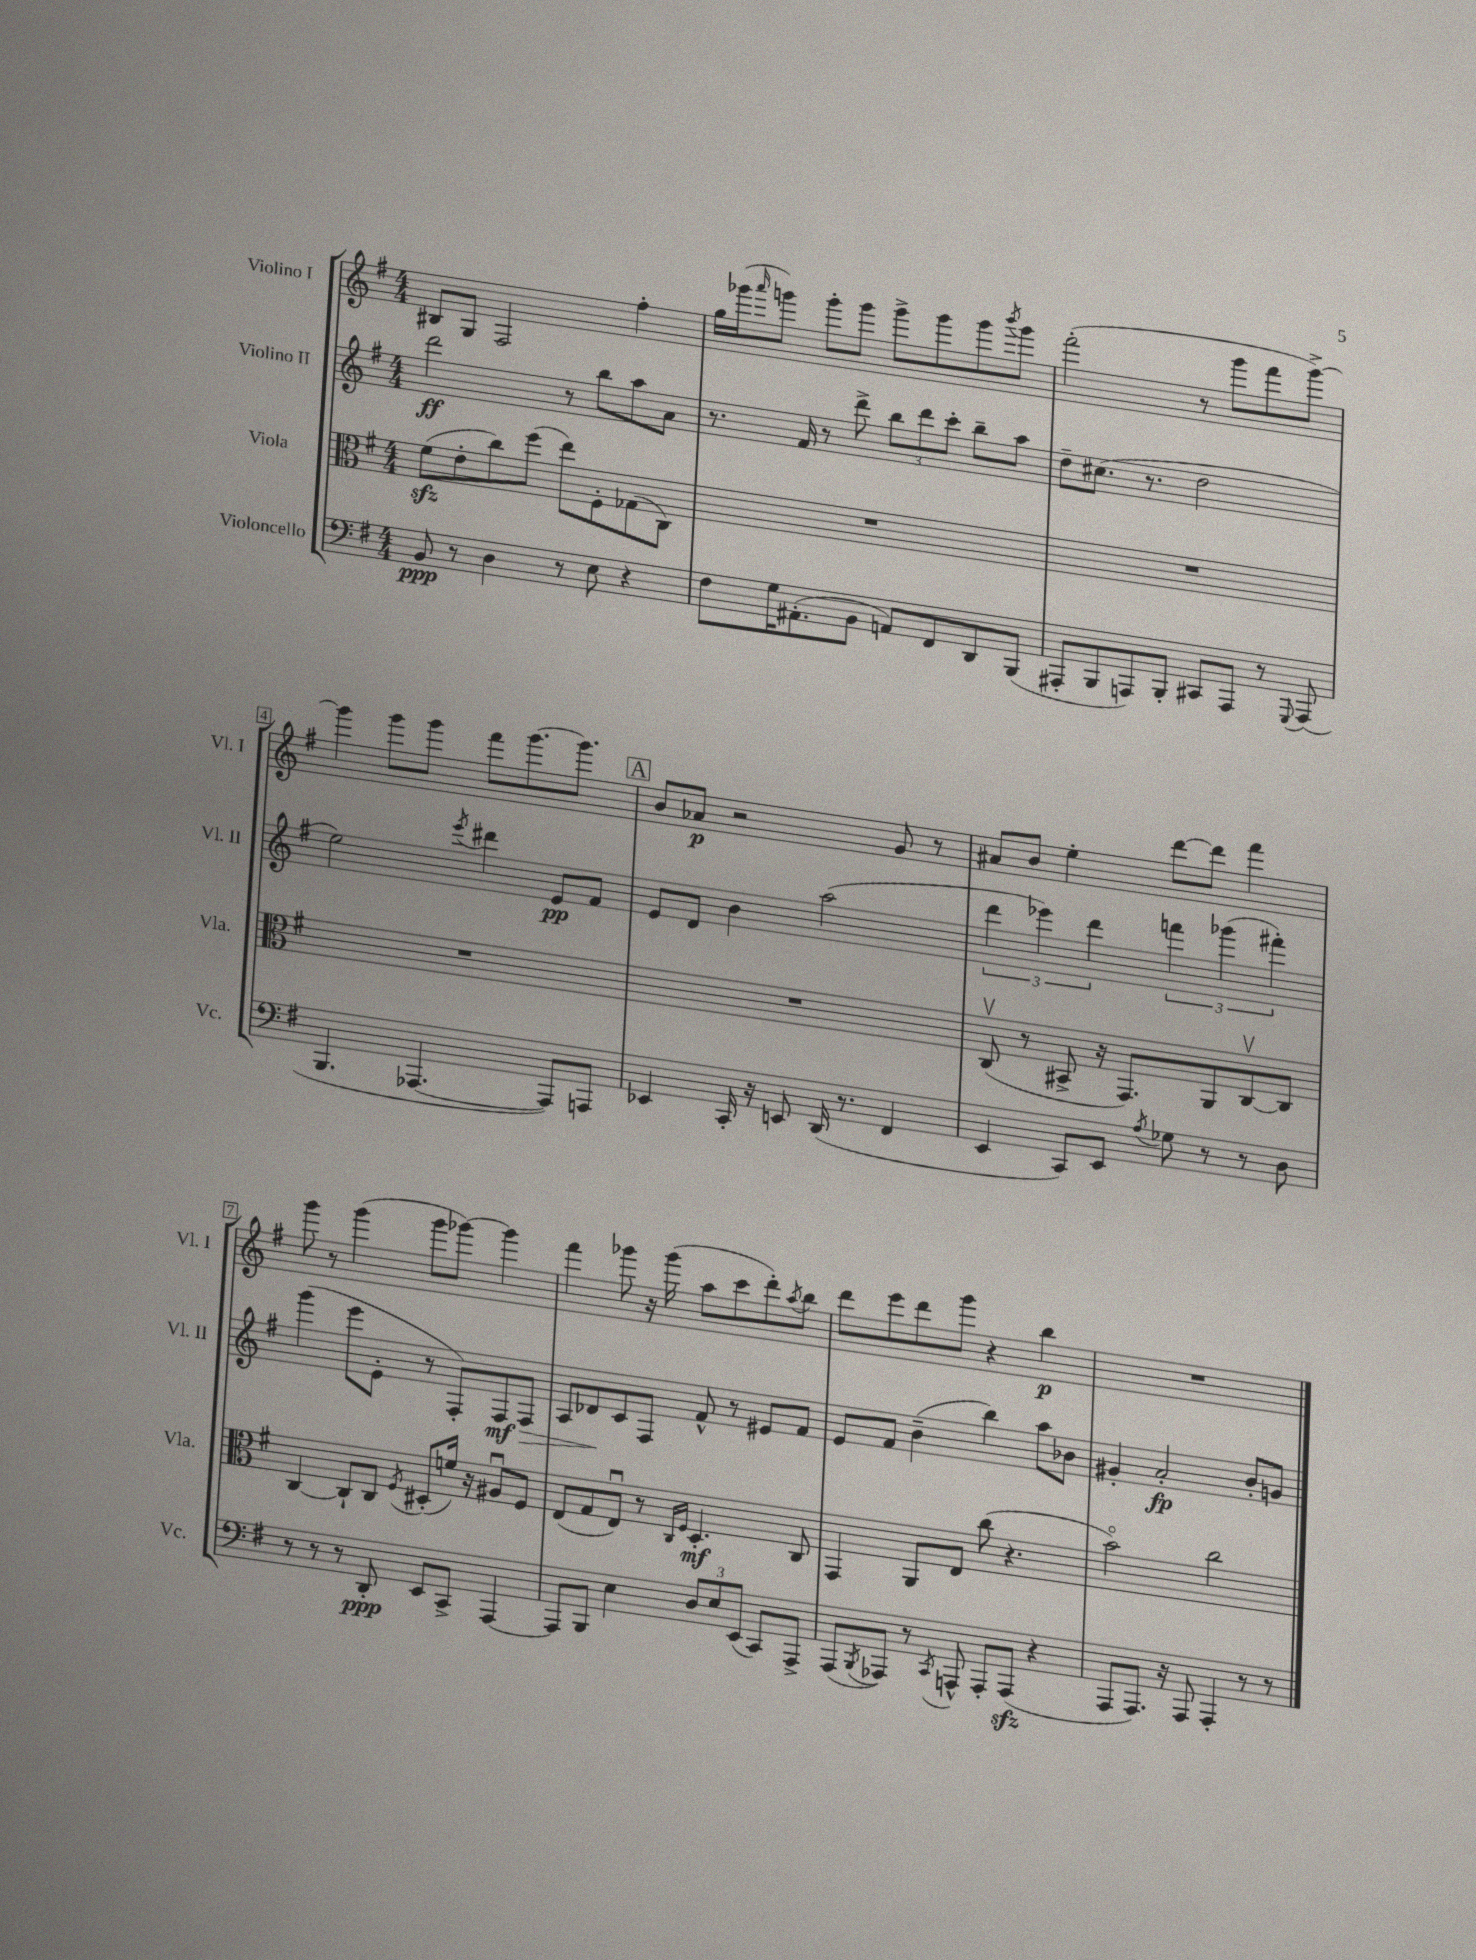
<<
\new StaffGroup <<
\new Staff = "s0" \with { instrumentName = "Violino I" shortInstrumentName = "Vl. I" } {
    \clef treble \key g \major \numericTimeSignature \time 4/4
    bis8 g8 fis2 fis''4-. |
    g''16 ges'''16( \grace { a'''16 } g'''8) g'''8-. g'''8 g'''8-> g'''8 g'''8 \acciaccatura { b'''8 } g'''8 |
    fis'''2-.( r8 g'''8 fis'''8 g'''8~->) |
    g'''4 g'''8 g'''8 fis'''8 g'''8.~ g'''8. |
    \mark \markup { \box "A" } b'8 aes'8\p r2 g'8 r8 |
    ais'8 b'8 e''4-. d'''8~ d'''8 fis'''4 |
    g'''8 r8 g'''4( g'''8 ges'''8~) ges'''4 |
    fis'''4 ges'''8 r16 ges'''16( a''8 c'''8 d'''8-.) \acciaccatura { a''8 } b''8 |
    d'''8 e'''8 d'''8 g'''8 r4 b''4\p |
    R1 \bar "|." |
}
\new Staff = "s1" \with { instrumentName = "Violino II" shortInstrumentName = "Vl. II" } {
    \clef treble \key g \major \numericTimeSignature \time 4/4
    d'''2\ff r8 b''8 a''8 a'8 |
    r8. fis'16 r8 d'''8-> \tuplet 3/2 { b''8 d'''8 c'''8-. } b''8-- a''8 |
    d''8-- cis''8.( r8. d''2 |
    e''2) \acciaccatura { e'''8 } dis'''4 e'8\pp fis'8 |
    \mark \markup { \box "A" } e'8 d'8 b'4 a''2( |
    \tuplet 3/2 { d'''4 ees'''4) d'''4 } \tuplet 3/2 { f'''4 ges'''4( fis'''4-.) } |
    g'''4( e'''8 e'8-. r8 fis8-.) fis8\mf fis8\> |
    a8 des'8\! c'8 fis8 fis'8-^ r8 eis'8 fis'8 |
    e'8 fis'8 b'4--( b''4) a''8 bes'8 |
    gis'4-. a'2-.\fp b'8-. g'8 \bar "|." |
}
\new Staff = "s2" \with { instrumentName = "Viola" shortInstrumentName = "Vla." } {
    \clef alto \key g \major \numericTimeSignature \time 4/4
    fis'8\sfz( e'8-. c''8) fis''8( e''8) fis8-. ges8( c8) |
    R1 |
    R1 |
    R1 |
    \mark \markup { \box "A" } R1 |
    c8\upbow( r8 bis,8-> r16 g,8.) a,8 c8~\upbow c8 |
    c4~ c8-! c8 \acciaccatura { fis8 } dis8-.( f'16) r16 ais8\downbow fis8 |
    e8( g8 e8\downbow) r8 \grace { c16 fis16 } d4.-.\mf c8 |
    g,4 a,8 e8 c''8( r4. |
    b'2\flageolet) c''2 \bar "|." |
}
\new Staff = "s3" \with { instrumentName = "Violoncello" shortInstrumentName = "Vc." } {
    \clef bass \key g \major \numericTimeSignature \time 4/4
    b,8\ppp r8 d4 r8 e8 r4 |
    fis8 g16 ais,8.-.( b,8 a,8) fis,8 d,8 b,,8( |
    ais,,8-. b,,8 a,,8) b,,8-. cis,8 a,,8 r8 \appoggiatura { g,,8 } a,,8( |
    b,,4. aes,,4.~ aes,,8) a,,8 |
    \mark \markup { \box "A" } ees,4 c,16-. r16 e,8 d,16( r8. fis,4 |
    e,4 c,8) e,8 \acciaccatura { a8 } ges8 r8 r8 d8 |
    r8 r8 r8 d,8-.\ppp e,8 c,8-> a,,4~ |
    a,,8 b,,8 e4 \tuplet 3/2 { d8 e8 e,8( } c,8) a,,8-> |
    a,,8( \acciaccatura { b,,8 } aes,,8) r8 \acciaccatura { c,8 } a,,8-^ a,,8-. a,,8\sfz( r4 |
    a,,8 a,,8.) r16 a,,8 a,,4-. r8 r8 \bar "|." |
}
>>
>>
\layout { \context { \Score \override BarNumber.stencil = #(make-stencil-boxer 0.1 0.3 ly:text-interface::print) } }
